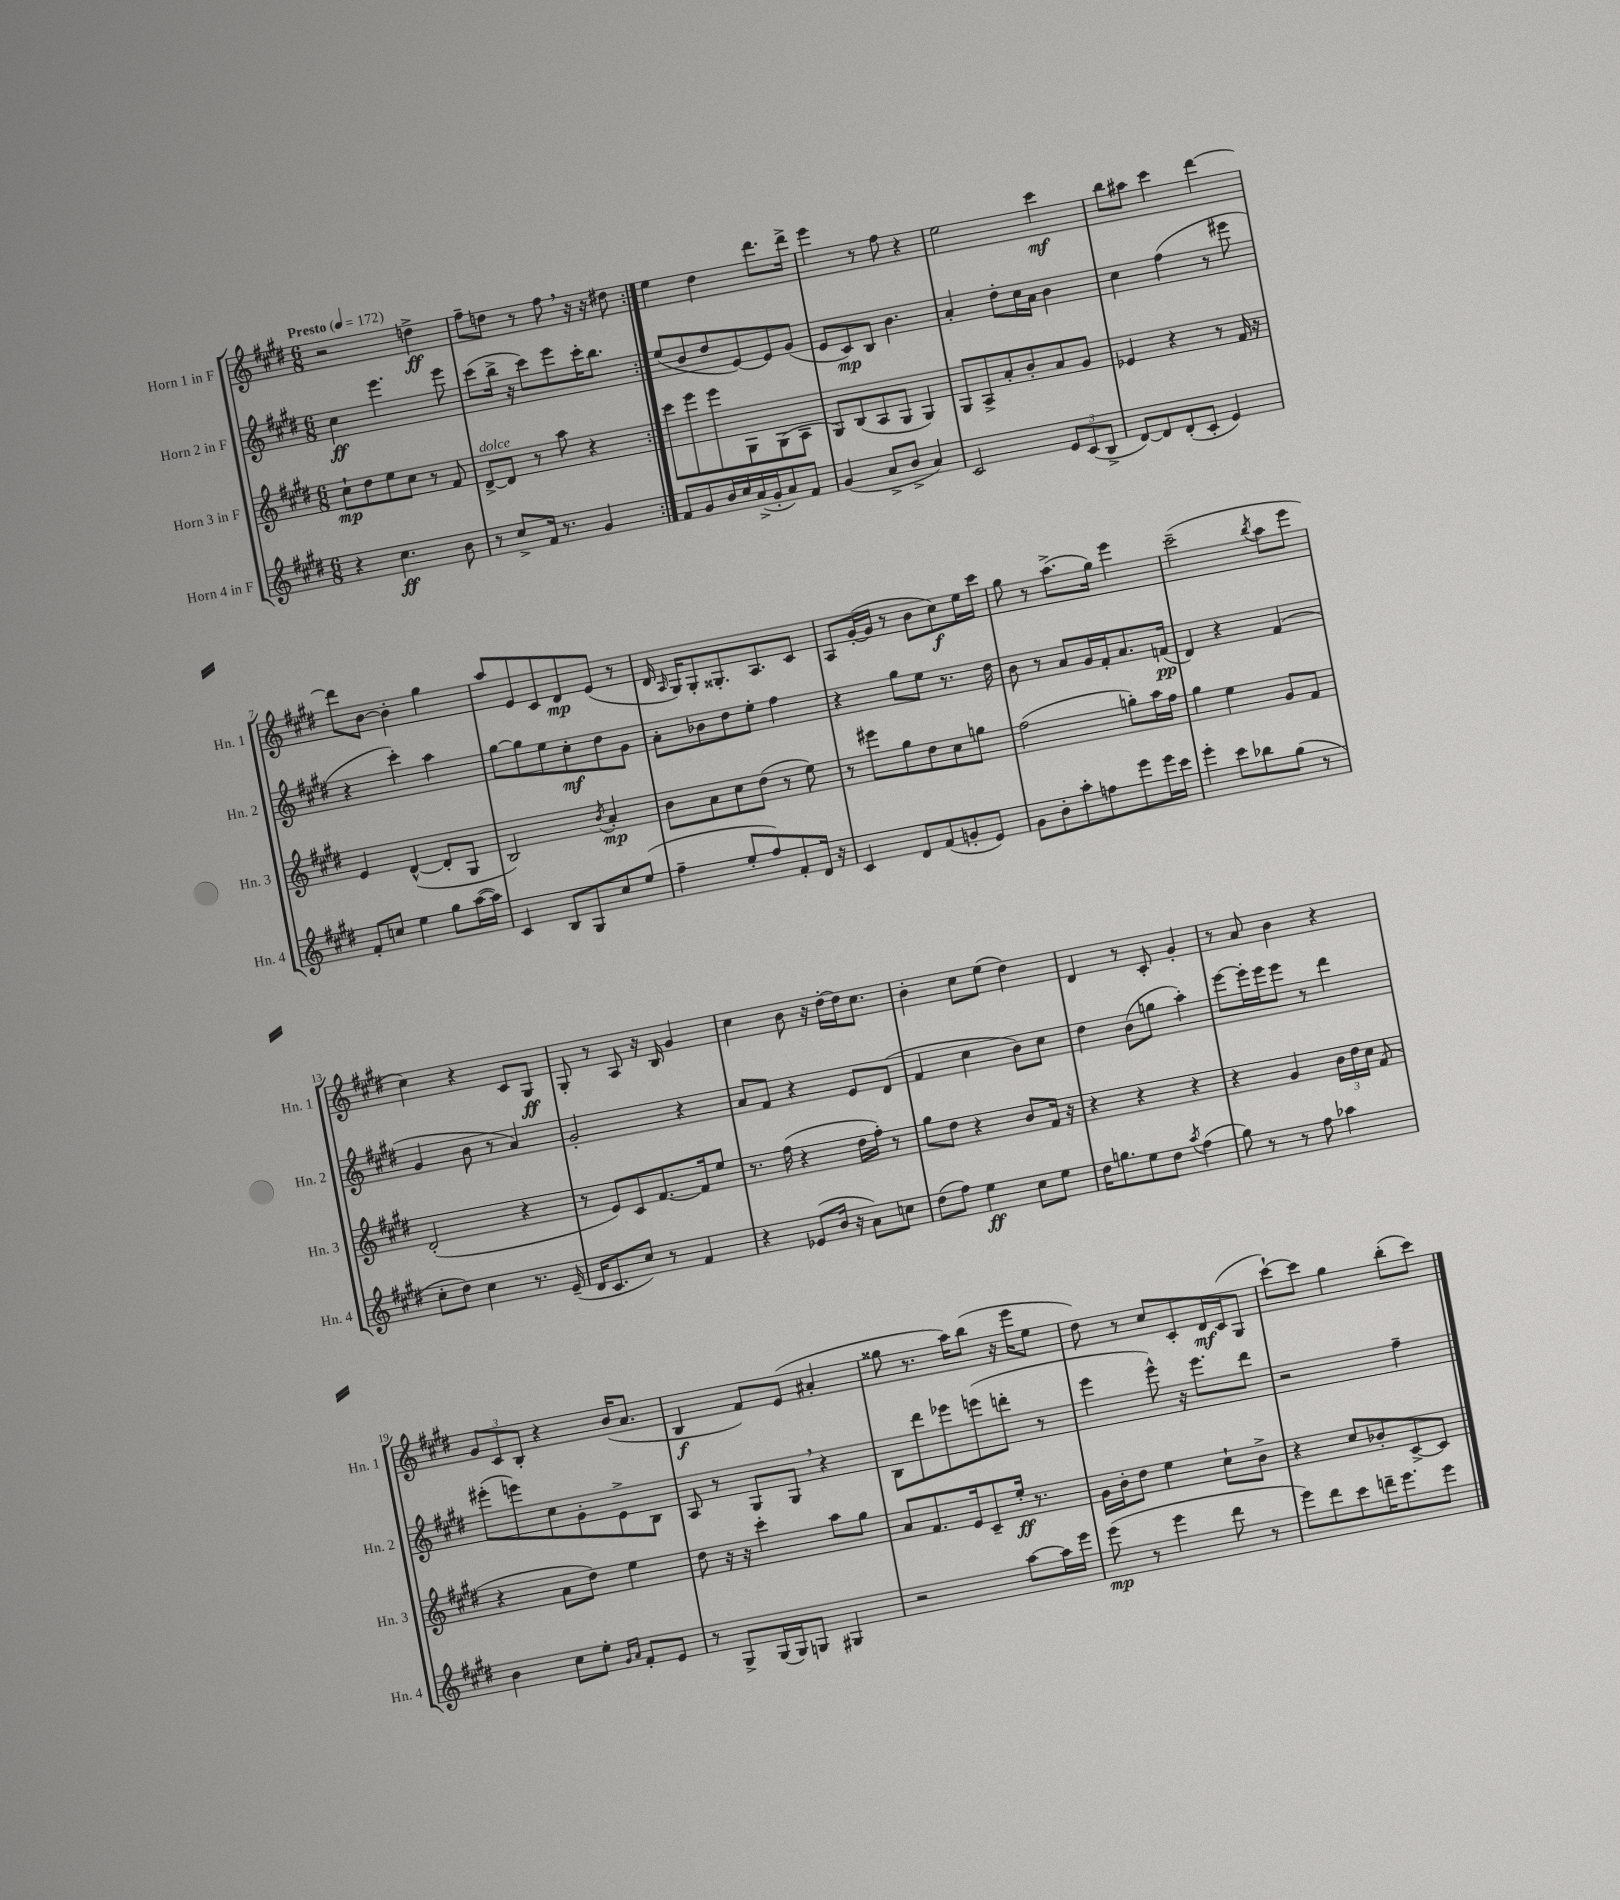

**kern	**kern	**kern	**kern
*staff4	*staff3	*staff2	*staff1
*clefG2	*clefG2	*clefG2	*clefG2
*k[f#c#g#d#]	*k[f#c#g#d#]	*k[f#c#g#d#]	*k[f#c#g#d#]
*M6/8	*M6/8	*M6/8	*M6/8
*MM172	*MM172	*MM172	*MM172
4r	8cc#`	4cc#	2r
.	8dd#	.	.
4.cc#	8ee	4.eee	.
.	8cc#	.	.
.	8r	.	4dd^
8b	8f#	8eee	.
=	=	=	=
8r	[8d#^	(8ccc#	8ff#~
8cc#^	8d#]	16bb^	8dd
.	.	16r	.
16f#	8r	8ccc#)	8r
8.r	.	.	.
.	8aa	8eee	8ff#
4g#	4r	16ccc#'	16r
.	.	8.bb	16r
.	.	.	8dd#
=:|!	=:|!	=:|!	=:|!
8f#	8ccc#	(8ee	4ee
8g#	8eee	8b	.
16b	8eee	8dd#	4dd#
16cc#	.	.	.
(16a^	8G#	[8e)	.
16g#'	.	.	.
8a)	(8G#	8e]	8.ddd#
8f#	8A	(8g#	.
.	.	.	16ddd#^
=	=	=	=
(4g#	8G#)	8e	4eee
.	(8B	8c#)	.
8a^	8A	8B	8r
8b^	8G#	4.b	8ff#
4a)	4G#)	.	4r
=	=	=	=
2c#	8G#	4a'	2ee
.	8A^	.	.
.	8a'	8dd#'	.
.	8b'	16cc#	.
.	.	16a	.
12e	8a	4b	4ccc#
(12c#	.	.	.
.	8g#	.	.
12B^	.	.	.
=	=	=	=
[8d#)	4e-	4cc#	8bb
8d#]	.	.	8aa#
(8d#'	4r	(4ff#	4ccc#
8c#'	.	.	.
4e)	8r	8r	[4ddd#
.	16f#	8eee#	.
.	16r	.	.
=	=	=	=
8f#'	4e	4r	8ddd#]
8cc	.	.	[8b
4ee	([4d#^^	4ccc#')	4b']
8gg#	8d#']	4aa	4gg#
([16aa	8G#	.	.
16aa])	.	.	.
=	=	=	=
4c#	2B)	[8gg#	8aa
.	.	8gg#]	8e
8B	.	8ee	8c#
8G#	.	8cc#'	8d#
.	8qb	.	.
8cc#	4a'	8dd#	(8e
(8ee	.	8g#	8r
=	=	=	=
4ff#~	8b	8a'	16d#
.	.	.	16qqA
.	.	.	16G#)
.	8a	8b-	8G#'
8ee'	8cc#	8dd#	8.G##'
8ff#)	(8dd#	8ee'	.
.	.	.	8.A
8f#'	8r	4ff#	.
16d#	8ee)	.	8c#
16r	.	.	.
=	=	=	=
4c#	8r	4r	8A
.	8eee#	.	([16g#'
.	.	.	16g#]
8d#	8gg#	8gg#	8r
(8f#	8dd#	8ee	8b
8g'	8cc#	8.r	8cc#)
8e)	8gg	.	16ee
.	.	16dd#	16ccc#
=	=	=	=
8g#	(2ff#	8b	8gg#
8b'	.	8r	8r
8aa'	.	8a	(8.aa^
8ff	.	16g#	.
.	.	16f#'	16gg#)
8eee	8gg')	8.a	4eee
16eee	16aa	.	.
16ccc#	16ff#	(16f	.
=	=	=	=
4eee'	4gg#	4d#)	(2ccc#~
8ccc#	4ee	4r	.
8bb-	.	.	.
.	.	.	8qbb
(8gg#	8g#	(4f#	8aa
8r	8f#	.	8eee
=	=	=	=
8cc#'	(2d#'	4g#	4cc#)
8dd#)	.	.	.
4cc#	.	8b	4r
.	.	8r	.
8.r	4r	4a)	8c#
.	.	.	8G#
(16e~	.	.	.
=	=	=	=
16d#	8r	2g#'	8G#'
8.c#	.	.	.
.	8e)	.	8r
8cc#)	8c#	.	8A
8r	[8.f#	.	16r
.	.	.	16B
4f#	.	4r	4g#
.	16f#]	.	.
.	8ee	.	.
=	=	=	=
4r	8.r	8a	4cc#
.	.	8f#	.
.	(16ff#	.	.
(8e-	4r	4r	8b
16b	.	.	16r
16r	.	.	[16dd#'
8a)	16dd#	8e	16dd#]
.	16ff#')	.	8.cc#
8cc	8r	(8d#	.
=	=	=	=
(8dd#	8gg#	4f#	4b'
8ff#)	8dd#	.	.
4ee	4r	4cc#	8cc#
.	.	.	(8ee
8cc#	8b	8b)	4dd#)
8ee	16f#	8cc#	.
.	16r	.	.
=	=	=	=
16dd#	4r	4dd#	4d#
8.gg	.	.	.
8ee	4r	(8b	8r
8dd#	.	8gg	8c#'
8qaa	.	.	.
(4ff#	4r	4aa')	4g#'
=	=	=	=
8gg#)	4r	[8eee	8r
8r	.	16eee']	8a
.	.	16eee	.
8r	4g#	8eee	4b
8ff#	.	8r	.
4aa-	24b	4ddd#	4r
.	24dd#	.	.
.	24cc#	.	.
.	(8f#	.	.
=	=	=	=
4b	4r	(8eee#'	12g#
.	.	.	12c#
.	.	8eee)	.
.	.	.	12B'
8cc#	8a	8cc#	4r
8ee'	8dd#)	8g#'	.
16qqg#	.	.	.
16qqa	.	.	.
8f#'	4ee	8e^	(16b
.	.	.	8.a
8e	.	8B	.
=	=	=	=
8r	8dd#	8A	4B
8G#^	16r	8r	.
.	16r	.	.
(16G#	4ccc#'	8G#	8f#)
16G#)	.	.	.
8G	.	8G#	(8e
4G#	8aa	4r	4a#'
.	8gg#	.	.
=	=	=	=
2r	8a	8B	8gg##
.	8.f#	8ddd#	8.r
.	.	8eee-	.
.	16e	.	16aa)
.	8c#~	(8eee	(8bb
[8aa	16ee'	8ddd'	16r
.	8.r	.	16eee
16aa]	.	8r	8ee
16eee	.	.	.
=	=	=	=
(8eee	16g#	4eee	8dd#)
.	16b'	.	.
8r	8dd#	.	8r
4eee	4ee	8eee^^)	8cc#
.	.	16r	8c#'
.	.	8.eee	.
8ddd#	8cc#`	.	16d#
.	.	.	(16c#
8r	8b^	8ddd#	8G#
=	=	=	=
8eee)	4r	2r	[8ccc#`)
8ddd#	.	.	8ccc#]
8ccc#	8cc#	.	4gg#
16ddd~	8b-'	.	.
8.eee	.	.	.
.	[8c#^	4ff#~	(8bb'
8eee	8c#]	.	8ccc#)
==	==	==	==
*-	*-	*-	*-
